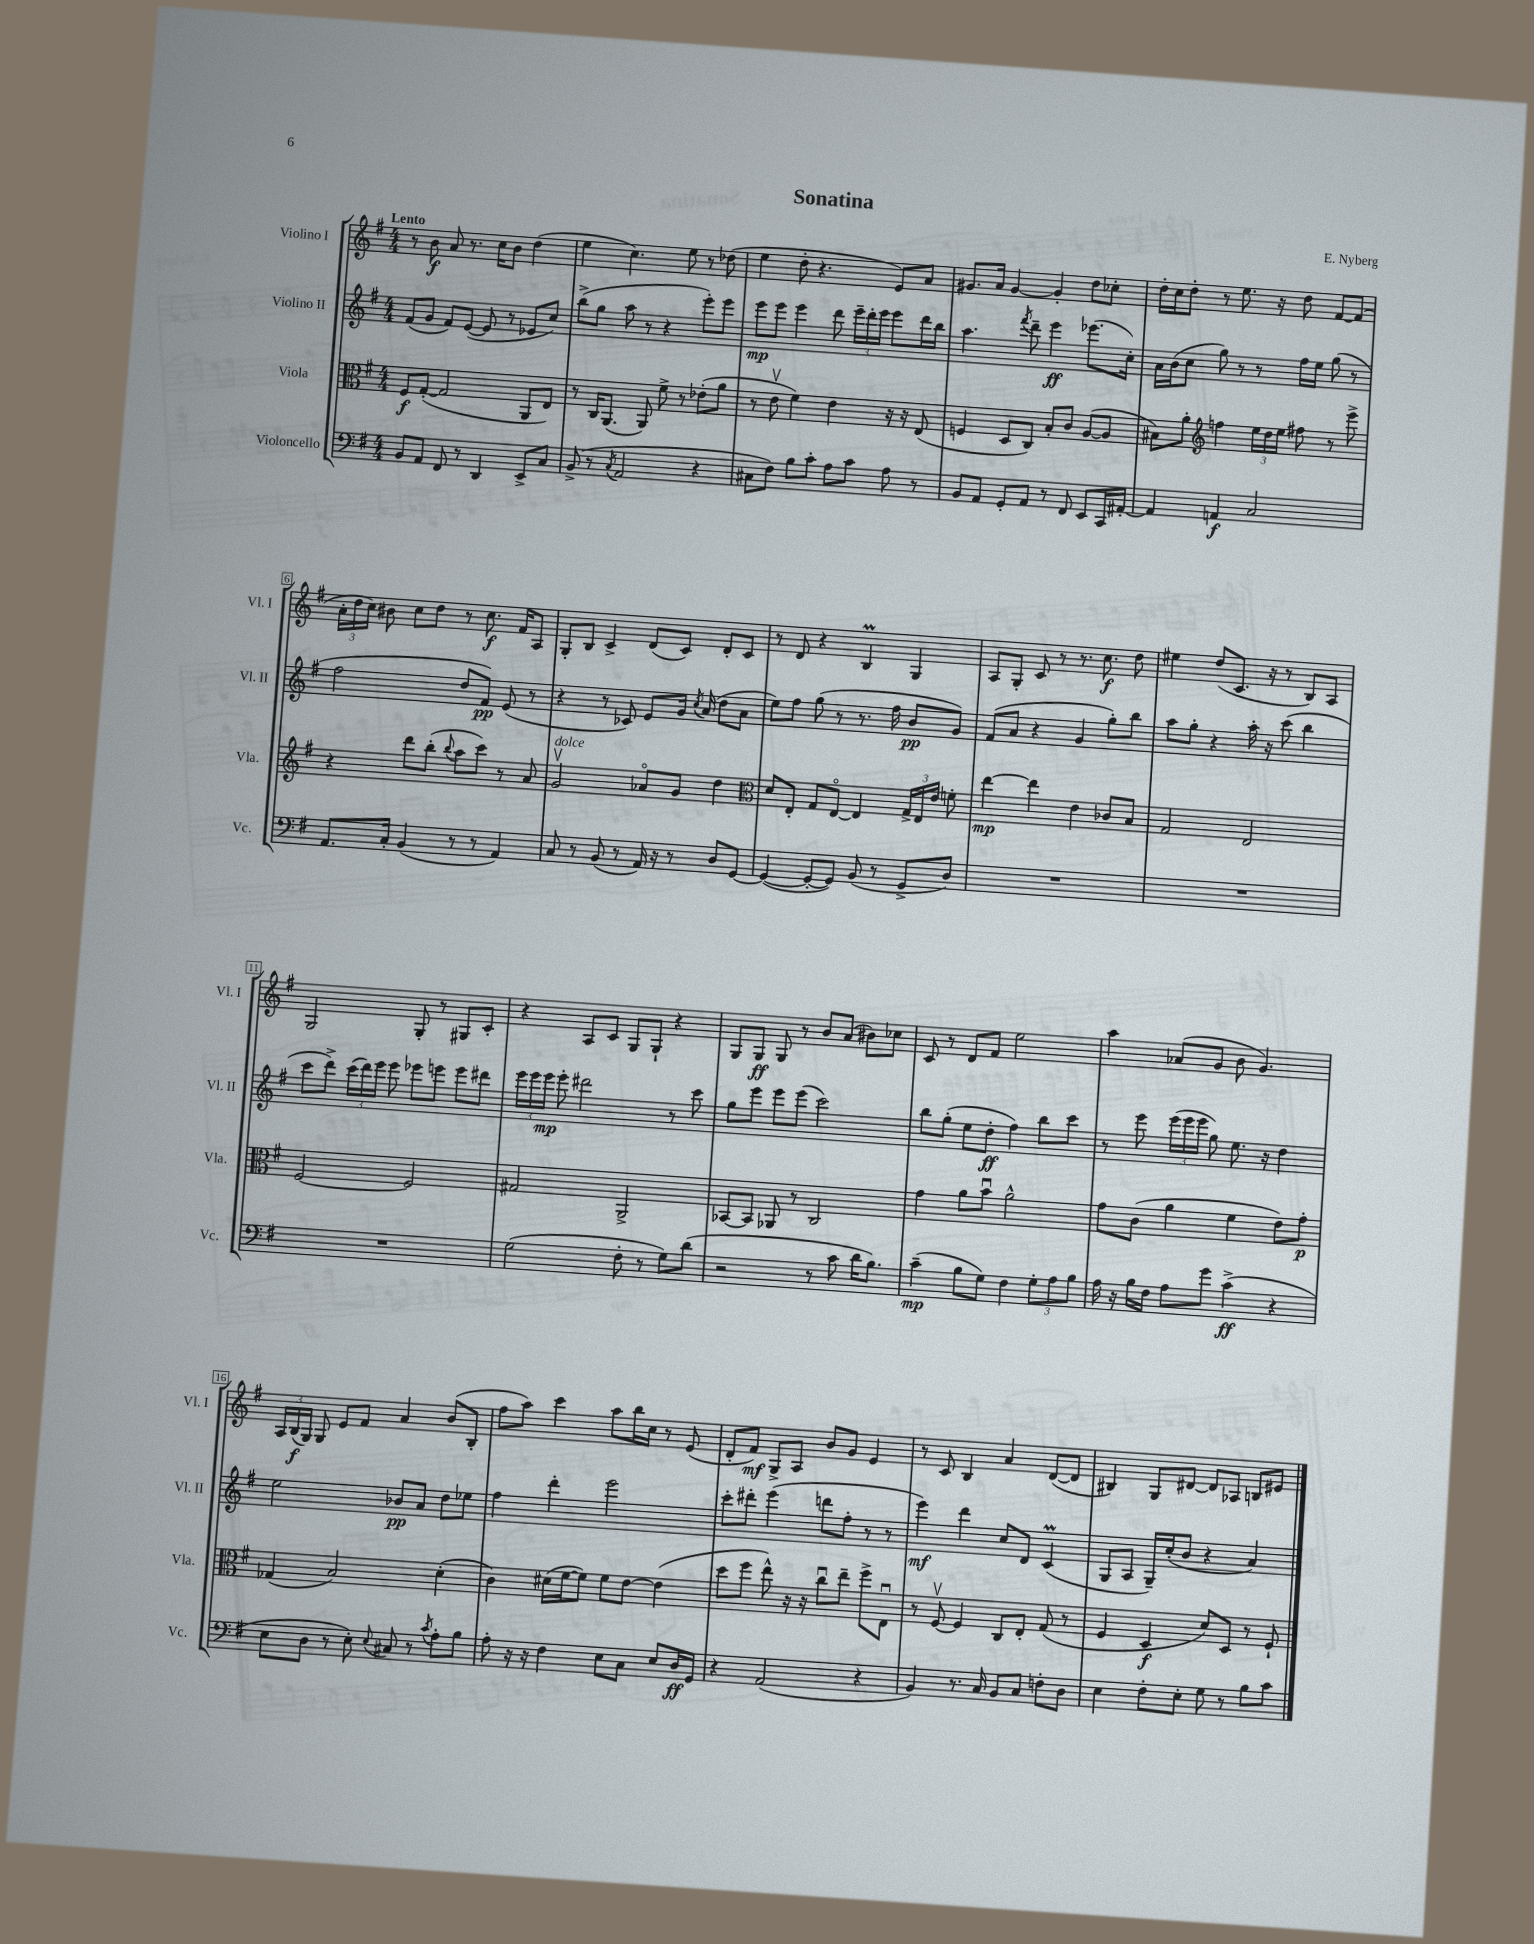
\header { title = "Sonatina" composer = "E. Nyberg" }
<<
\new StaffGroup <<
\new Staff = "s0" \with { instrumentName = "Violino I" shortInstrumentName = "Vl. I" } {
    \clef treble \key g \major \numericTimeSignature \time 4/4 \tempo "Lento"
    \autoBeamOff r8 b'8\f a'8 r8. c''16[ b'8] d''4( |
    e''4 c''4.) e''8 r8 des''8( |
    e''4 d''8-. r4. e'8[) a'8] |
    gis'8.[ a'16] gis'4~ gis'4-. d''8[ ces''8]-. |
    d''16[-. c''16 d''8]-. r8 e''8. r16 d''8 fis'8[~ fis'8]( |
    \tuplet 3/2 { a'16[-. d''16 c''16]) } bis'8 c''8[ d''8] r8 c''8.\f fis'16[ a8] |
    g8[-. b8] c'4-> d'8[( c'8]) d'8[-. c'8] |
    r8 d'8 r4 b4\prall g4 |
    a8[ g8]-. c'8 r8 r8. c''8.\f d''8 |
    eis''4 d''8[( c'8.] r16 r8 b8[) a8] |
    g2 g8-. r8 gis8[ c'8]-. |
    r4 a8[ c'8] g8[ g8]-! r4 |
    g8[ g8]\ff g8 r8 b'8[ a'8]( bis'8[) ces''8] |
    c'8 r8 d'8[ fis'8] e''2 |
    a''4 aes'8[( g'8] b'8 g'4.) |
    \tuplet 3/2 { a16[ b16\f( g16]) } g8 e'8[ fis'8] a'4 b'8[( b8]-. |
    fis''8[ a''8]) c'''4 a''8[ b''16 c''16] r8 e'8( |
    d'8[-. fis'8]\mf) g8[-> a8] b'8[ g'8] e'4 |
    r8 c'8 b4 a'4 d'8[~( d'8] |
    bis4) g8[ dis'8]~ dis'8[ aes8] b8[ eis'8] \bar "|." |
}
\new Staff = "s1" \with { instrumentName = "Violino II" shortInstrumentName = "Vl. II" } {
    \clef treble \key g \major \numericTimeSignature \time 4/4
    \autoBeamOff fis'8[( g'8] fis'8[) e'8]~( e'8 r8 ees'8[ c''8]) |
    b''8[->( g''8] a''8 r8 r4 e'''8[-.) e'''8] |
    e'''8[\mp e'''8] e'''4 d'''8 \tuplet 3/2 { e'''16[-- d'''16-. e'''16] } e'''8[ d'''16 b''16] |
    a''4. \acciaccatura { fis'''8 } d'''8-- e'''4\ff ees'''8.[( c''16]-.) |
    a'16[ b'16( c''8] g''8) r8 r8 fis''16[ e''16] g''8( r8 |
    fis''2 d''8[ fis'8]\pp) e'8( r8 |
    r4 r8 ces'8) e'8[ g'16] \acciaccatura { c''8 } a'16( d''8[ a'8] |
    e''8[) fis''8] g''8( r8 r8. fis''16 b'8[\pp g'8]) |
    fis'8[( a'8] r4 g'4 g''8[-.) b''8] |
    a''8[ g''8]-. r4 a''16-. r16 c'''8( b''4 |
    c'''8[ d'''8]->) \tuplet 3/2 { c'''16[( d'''16) e'''16] } e'''8 ees'''8[ e'''8] e'''8[ dis'''8] |
    \tuplet 3/2 { e'''16[ e'''16 e'''16]\mp } e'''8-. dis'''2 r8 c'''8 |
    g''8[ e'''8] e'''8[ e'''8]( c'''2) |
    b''8[ g''8]-.( e''8[ d''8]-.\ff fis''4) b''8[ c'''8] |
    r8 e'''8 \tuplet 3/2 { e'''16[( e'''16 e'''16] } g''8) e''8. r16 d''4 |
    e''2 bes'8[\pp a'8] d''8[ ees''8] |
    fis''4 d'''4-. e'''2 |
    c'''8[-. dis'''8]-. e'''4( d'''8[ fis''8]-. r8 r8 |
    e'''4\mf) d'''4 c''8[ d'8] c'4\prall( |
    g8[ a8] g16[--) c''16-.( b'8] r4 a'4) \bar "|." |
}
\new Staff = "s2" \with { instrumentName = "Viola" shortInstrumentName = "Vla." } {
    \clef alto \key g \major \numericTimeSignature \time 4/4
    \autoBeamOff fis8[\f g8]~-.( g2 a,8[ e8]) |
    r8 c16[ a,8.]( a,8) fis'8-> r8 ees'8[-.( a'8] |
    r8 e'8\upbow fis'4) e'4 r16 r16 e8( |
    f4 d8[ c8]) b8[-. c'8] a8[~( a8] |
    bis8[) a'8]-. \clef treble f''4 \tuplet 3/2 { e''16[ d''16 e''16] } fis''8 r8 e'''8-> |
    r4 d'''8[ b''8]-.( \appoggiatura { b''8 } a''8[ c'''8]) r8 a'8 |
    g'2\upbow^\markup { \italic "dolce" } aes'8[\flageolet g'8] d''4 |
    \clef alto d'8[ e8]-. g8[ e8]~\flageolet e4 \tuplet 3/2 { g16[-> e16 e'16] } f'8-. |
    e''4~\mp e''4 e'4 ces'8[ b8] |
    g2 e2 |
    fis2~ fis2 |
    gis2 a,2-> |
    bes,8[~ bes,8] aes,8 r8 c2 |
    g'4 a'8[ b'8]\downbow a'2-^ |
    g'8[ c'8]( a'4 fis'4 e'8[) g'8]-.\p |
    ges4( b2) d'4-.( |
    c'4) dis'16[( fis'16~ fis'8]) fis'8[ e'8]~ e'4( |
    d''8[ fis''8] e''8-^) r16 r16 c''8[\downbow e''8]-- fis''8[-> e8]\downbow |
    r8 fis8~\upbow fis4 c8[ e8]-. g8( r8 |
    fis4 d4\f d'8[) d8] r8 fis8-! \bar "|." |
}
\new Staff = "s3" \with { instrumentName = "Violoncello" shortInstrumentName = "Vc." } {
    \clef bass \key g \major \numericTimeSignature \time 4/4
    \autoBeamOff b,8[ a,8] fis,8 r8 d,4 e,8[-> c8] |
    b,8->( r8 \acciaccatura { c8 } a,2 r4 |
    cis8[ fis8]) b8[ c'8]-. a8[ c'8] a8 r8 |
    b,8[ a,8] g,8[-. a,8] r8 fis,8 e,8[ c,16 ais,16]~-. |
    ais,4 a,4\f c2 |
    a,8.[ c16]-. b,4( r8 r8 a,4) |
    c8 r8 b,8( r8 a,16) r16 r8 d8[ g,8]~ |
    g,4~( g,8[~-. g,8]) b,8( r8 g,8[-> d8]) |
    R1 |
    R1 |
    R1 |
    g2( fis8-. r8 g8[) d'8]( |
    r2 r8 c'8 d'16[ b8.]) |
    c'4--\mp( b8[ g8]) fis4 \tuplet 3/2 { g8[-. a8 b8] } |
    a16 r16 b16[ fis16] a8[ g'8] c'4->\ff( r4 |
    e8[ d8] r8 e8-.) \appoggiatura { e8 } cis8 r8 \acciaccatura { c'8 } a8[-. b8] |
    a8-. r16 r16 fis4 e8[ c8] e8[ d16\ff g,16] |
    r4 a,2( r4 |
    b,4) r8. c16 b,8[ c8] f8[-. d8] |
    e4 fis8[-. e8]-. g8 r8 b8[ c'8] \bar "|." |
}
>>
>>
\layout { \context { \Score \override BarNumber.stencil = #(make-stencil-boxer 0.1 0.3 ly:text-interface::print) } }
